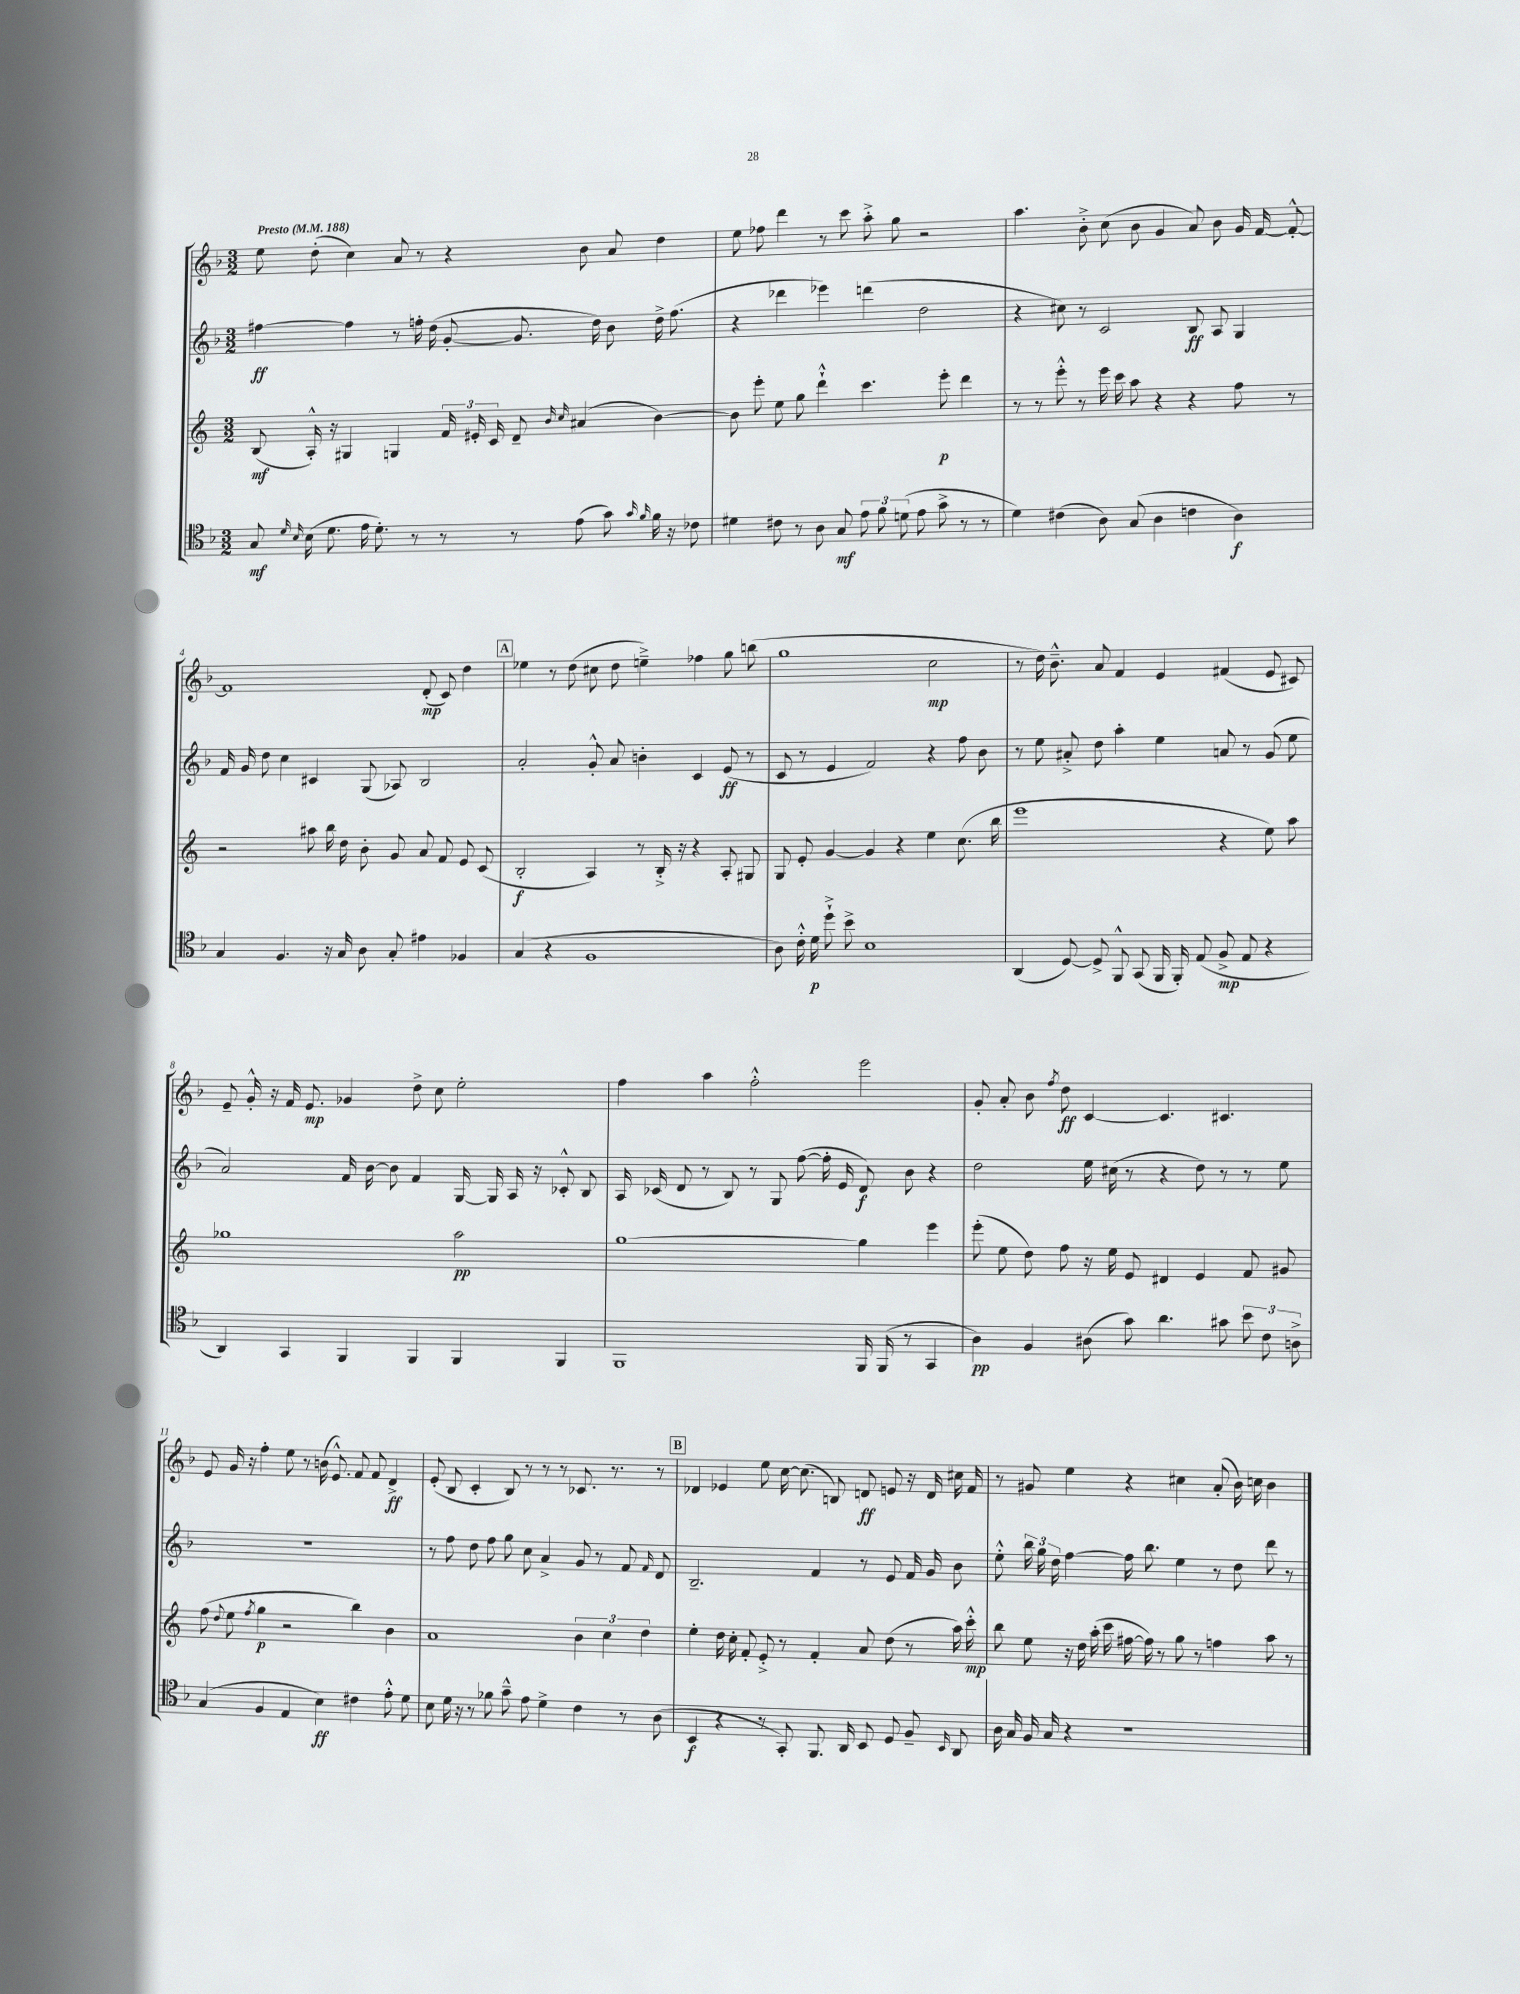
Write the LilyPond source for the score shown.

<<
\new StaffGroup <<
\new Staff = "s0" {
    \clef treble \key f \major \numericTimeSignature \time 3/2 \tempo "Presto" 4 = 188
    \autoBeamOff e''8 d''8-.( c''4) a'8 r8 r4 bes'8 a'8 d''4 |
    e''8 fes''8 d'''4 r8 c'''8 a''8-.-> g''8 r2 |
    a''4. bes'8-.-> c''8( bes'8 g'4 a'8) bes'8 g'16 f'16~ f'8~-.-^ |
    f'1 d'8-.\mp( c'8) d''4 |
    \mark \markup { \box "A" } ees''4 r8 d''8( cis''8 d''8 e''4--->) fes''4 g''8 b''8( |
    g''1 c''2\mp |
    r8 d''16) bes'8.---^ a'8 f'4 e'4 fis'4( e'8 cis'8) |
    e'8-- g'16-.-^ r16 f'16 e'8.\mp ges'4 d''8-> c''8 e''2-. |
    f''4 a''4 f''2-.-^ e'''2 |
    g'8-. a'8-. bes'8 \acciaccatura { f''8 } d''8\ff c'4~ c'4. cis'4. |
    e'8 g'16 r16 f''4-. e''8 r8 b'16( e'8.-^) f'8 f'8 d'4->\ff |
    e'8-.( bes8 c'4-. bes8) r8 r8 r8 ces'8. r8. r8 |
    \mark \markup { \box "B" } des'4 ees'4 e''8 c''16~ c''8.( b8) d'8\ff e'8 r16 d'16 cis''16 f'16 |
    r8 gis'8 e''4 r4 cis''4 a'8-.( bes'16) c''16 bes'4 \bar "|." |
}
\new Staff = "s1" {
    \clef treble \key f \major \numericTimeSignature \time 3/2
    \autoBeamOff fis''4~\ff fis''4 r8 f''16-. d''16( g'8~-. g'8. d''16) bes'8 d''16-> f''8.( |
    r4 des'''4 ees'''4) d'''4( d''2 |
    r4 cis''8) r8 c'2 bes8\ff a8 g4 |
    f'16 g'16 d''8 c''4 cis'4 g8( aes8) bes2 |
    \mark \markup { \box "A" } a'2-. g'8-.-^ a'8 b'4-. c'4 e'8\ff( r8 |
    c'8 r8 e'4 f'2) r4 f''8 bes'8 |
    r8 e''8 ais'8-.-> d''8 a''4-. e''4 a'8 r8 g'8( e''8 |
    a'2) f'16 bes'16~ bes'8 f'4 g16~ g16 a16 r16 ces'8-.-^ bes8 |
    a16 ces'16( d'8 r8 bes8) r8 g8 f''8~( f''16-. e'16 d'8\f) bes'8 r4 |
    d''2 e''16 cis''16( r8 r4 d''8) r8 r8 e''8 |
    R1. |
    r8 f''8 d''8 f''8 g''8 c''8 a'4-> g'8 r8 f'8 \grace { f'16 } d'8 |
    \mark \markup { \box "B" } bes2.-- f'4 r8 e'8 f'16 g'16 bes'8 |
    e''8-.-^ \tuplet 3/2 { bes''16 g''16 d''16 } f''4~ f''16 bes''8. e''4 r8 d''8 d'''8 r8 \bar "|." |
}
\new Staff = "s2" {
    \clef treble \key c \major \numericTimeSignature \time 3/2
    \autoBeamOff b8\mf( a16-.-^) r16 gis4 g4 \tuplet 3/2 { f'16 eis'16-. c'16 } d'8-- \grace { b'16 c''16 } ais'4( b'4~) |
    b'8 e'''8-. e''8 g''8 d'''4-!-^ c'''4. e'''8-.\p d'''4 |
    r8 r8 e'''8-.-^ r8 e'''16 c'''16 a''8 r4 r4 f''8 r8 |
    r2 ais''8 b''16 d''16 b'8-. g'8 a'8 f'8 e'8 c'8( |
    \mark \markup { \box "A" } b2-.\f a4) r8 b16-.-> r16 r4 a8-. gis8 |
    g8 e'8-. g'4~ g'4 r4 e''4 c''8.( b''16 |
    e'''1 r4 e''8) a''8 |
    ges''1 a''2\pp |
    g''1~ g''4 e'''4 |
    e'''8-.( e''8 d''8) f''8 r16 e''16 e'8 dis'4 e'4 f'8 gis'8 |
    f''8( \appoggiatura { d''8 } e''8 \acciaccatura { f''8 } g''4\p r2 b''4) b'4 |
    a'1 \tuplet 3/2 { b'4 c''4 d''4 } |
    \mark \markup { \box "B" } e''4-. d''16 c''16-. f'8-. e'8-.-> r8 f'4-. a'8 d''8( r8 a''16) c'''16-.-^\mp |
    b''8 e''8 r16 d''16 a''16-.( c'''16 fis''16~ fis''16) r8 g''8 r8 f''4 a''8 r8 \bar "|." |
}
\new Staff = "s3" {
    \clef tenor \key f \major \numericTimeSignature \time 3/2
    \autoBeamOff g8\mf \grace { d'16 bes16 } bes16( d'8. e'16 d'8.-.) r8 r8 r8 e'8( g'8) \grace { g'16 f'16 } f'16 r16 ces'8 |
    dis'4 cis'8 r8 a8 g8\mf \tuplet 3/2 { e'8 f'8 d'8( } e'8 g'8-> r8 r8 |
    d'4) cis'4( a8) g8( a4 c'4 a4\f) |
    g4 f4. r16 g16 a8 g8-. eis'4 fes4 |
    \mark \markup { \box "A" } g4( r4 f1 |
    a8) c'16-.-^ d'16\p d''8-!-> bes'8-> bes1 |
    a,4( d8~) d8-> f,8-^ g,8( f,16 f,16-.) e8( f8->\mp e8 r4 |
    a,4) g,4 f,4 f,4 f,4 f,4 |
    f,1 f,16 f,16( r8 g,4 |
    a4\pp) f4 ais8( g'8) a'4. gis'8 \tuplet 3/2 { bes'8 c'8 a8-> } |
    g4( f4 e4 bes4\ff) cis'4 e'8-.-^ d'8 |
    bes8 d'16 r16 r8 fes'8 g'8---^ e'8 d'4-> c'4 r8 a8( |
    \mark \markup { \box "B" } bes,4\f r4 r8 g,8-.) f,8. a,16 bes,8 d8 f8-- \grace { bes,16 } a,8 |
    a16 g16 f16 g16 r4 r1 \bar "|." |
}
>>
>>
